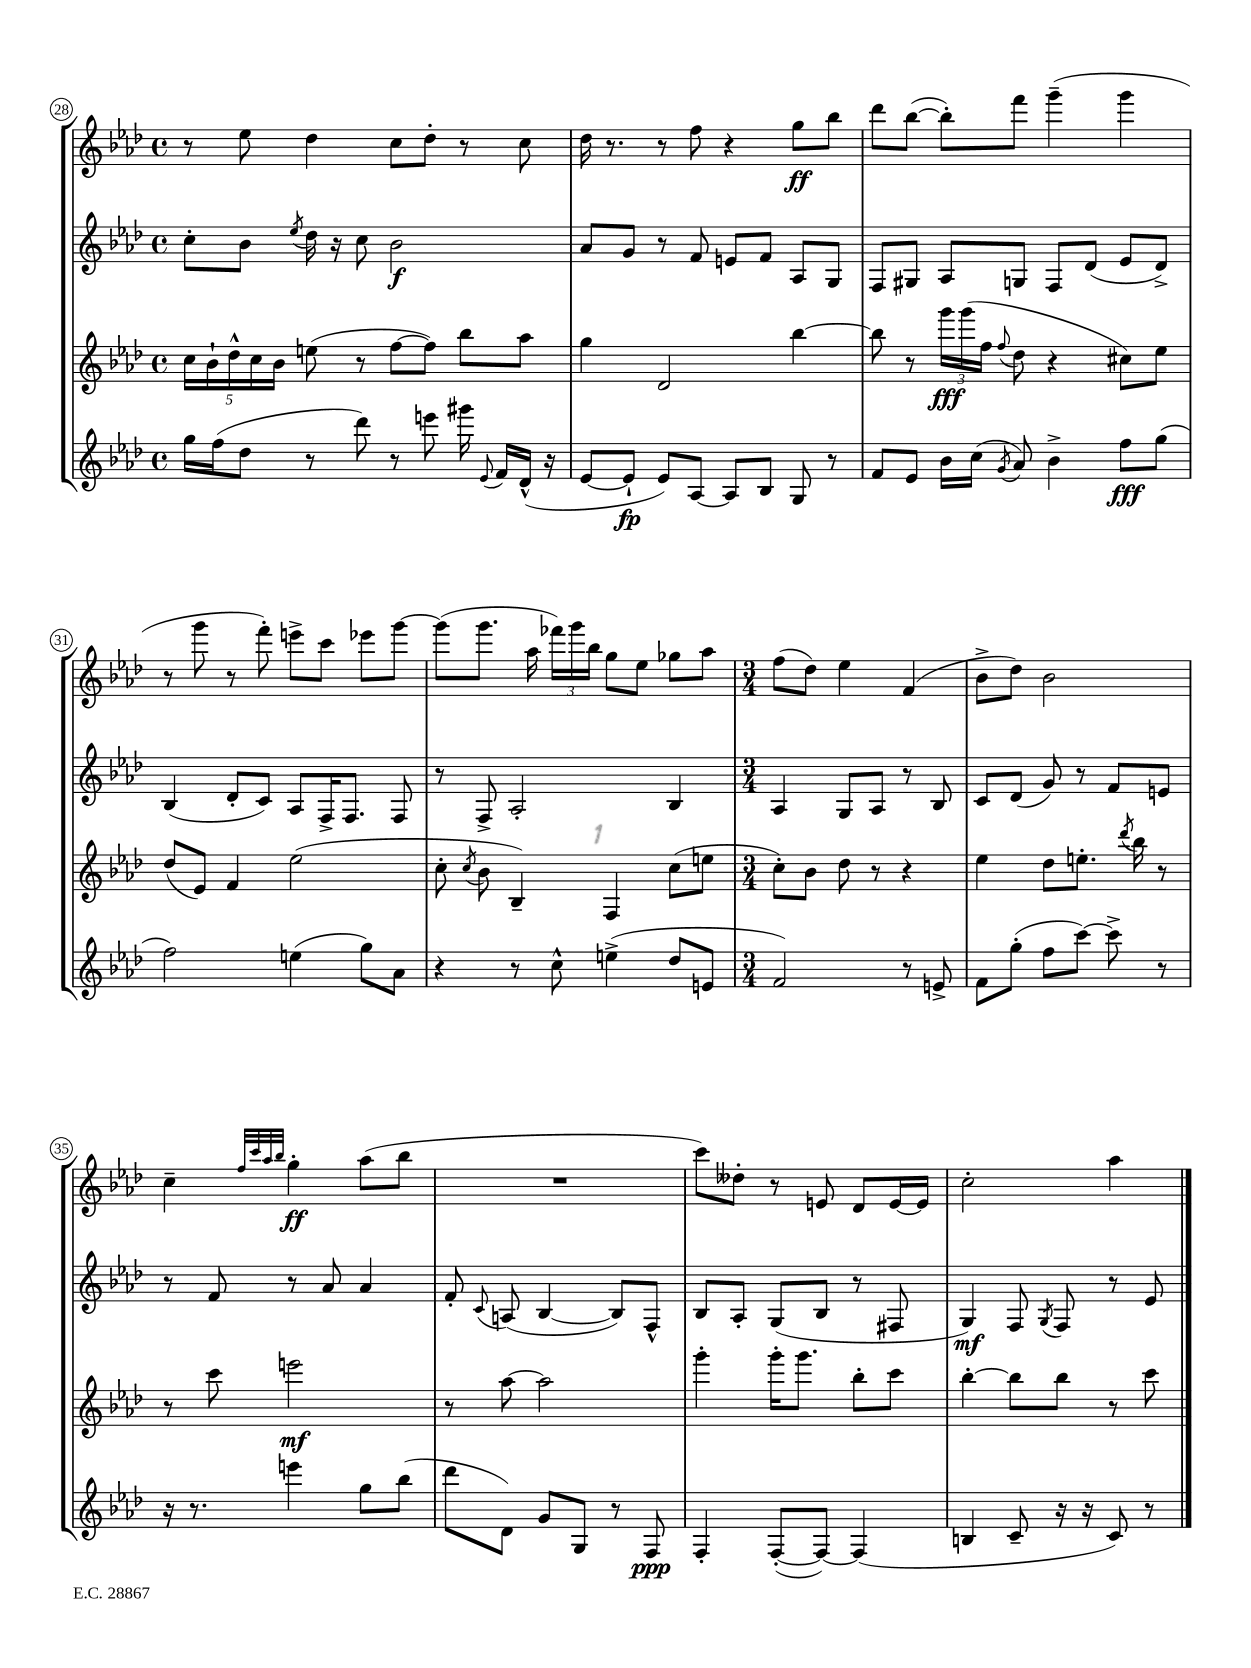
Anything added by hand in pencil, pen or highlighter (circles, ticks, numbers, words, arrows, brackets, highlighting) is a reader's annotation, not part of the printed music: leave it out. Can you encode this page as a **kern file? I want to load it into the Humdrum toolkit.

**kern	**kern	**kern	**kern
*staff4	*staff3	*staff2	*staff1
*clefG2	*clefG2	*clefG2	*clefG2
*k[b-e-a-d-]	*k[b-e-a-d-]	*k[b-e-a-d-]	*k[b-e-a-d-]
*M4/4	*M4/4	*M4/4	*M4/4
*met(c)	*met(c)	*met(c)	*met(c)
16gg	20cc	8cc'	8r
.	20b-`	.	.
(16ff	.	.	.
.	20dd-^^	.	.
8dd-	.	8b-	8ee-
.	20cc	.	.
.	20b-	.	.
.	.	8qee-	.
8r	(8ee	16dd-	4dd-
.	.	16r	.
8ddd-)	8r	8cc	.
8r	[8ff	2b-	8cc
8eee	8ff])	.	8dd-'
16ggg#	8bb-	.	8r
8qqe-	.	.	.
16f	.	.	.
(16d-^^	8aa-	.	8cc
16r	.	.	.
=	=	=	=
[8e-	4gg	8a-	16dd-
.	.	.	8.r
8e-`]	.	8g	.
8e-)	2d-	8r	8r
[8A-	.	8f	8ff
8A-]	.	8e	4r
8B-	.	8f	.
8G	[4bb-	8A-	8gg
8r	.	8G	8bb-
=	=	=	=
8f	8bb-]	8F	8ddd-
8e-	8r	8G#	([8bb-
16b-	24ggg	8A-	8bb-'])
.	(24ggg	.	.
(16cc	.	.	.
.	24ff	.	.
8qg	8qqff	.	.
8a-)	8dd-	8G	8fff
4b-^	4r	8F	(4ggg~
.	.	(8d-	.
8ff	8cc#)	8e-	4ggg
(8gg	8ee-	8d-^)	.
=	=	=	=
2ff)	(8dd-	(4B-	8r
.	8e-)	.	8ggg
.	4f	8d-'	8r
.	.	8c)	8fff')
(4ee	(2ee-	8A-	8eee^
.	.	16F^	8ccc
.	.	8.F	.
8gg)	.	.	8eee-
8a-	.	8F	[8ggg
=	=	=	=
4r	8cc'	8r	(8ggg]
.	8qcc	.	.
.	8b-	8F^	8.ggg
8r	4B-~)	2A-'	.
.	.	.	16aa-
8cc^^	.	.	24fff-)
.	.	.	24ggg
.	.	.	24bb-
(4ee^	4F	.	8gg
.	.	.	8ee-
8dd-	(8cc	4B-	8gg-
8e	8ee	.	8aa-
=	=	=	=
*M3/4	*M3/4	*M3/4	*M3/4
2f)	8cc')	4A-	(8ff
.	8b-	.	8dd-)
.	8dd-	8G	4ee-
.	8r	8A-	.
8r	4r	8r	(4f
8e^	.	8B-	.
=	=	=	=
8f	4ee-	8c	8b-^
(8gg'	.	(8d-	8dd-)
8ff	8dd-	8g)	2b-
[8ccc)	8.ee'	8r	.
8ccc^]	.	8f	.
.	8qddd-	.	.
.	16bb-	.	.
8r	8r	8e	.
=	=	=	=
16r	8r	8r	4cc~
8.r	.	.	.
.	8ccc	8f	.
.	.	.	32qqff
.	.	.	32qqccc
.	.	.	32qqaa-
.	.	.	32qqbb-
4eee	2eee	8r	4gg'
.	.	8a-	.
8gg	.	4a-	(8aa-
(8bb-	.	.	8bb-
=	=	=	=
8ddd-	8r	8f'	2.r
.	.	8qqc	.
8d-)	[8aa-	(8A	.
8g	2aa-]	[4B-	.
8G	.	.	.
8r	.	8B-])	.
8F	.	8F^^	.
=	=	=	=
4F'	4ggg'	8B-	8ccc)
.	.	8A-'	8dd--'
([8F'	16ggg'	(8G	8r
.	8.ggg	.	.
8F_)	.	8B-	8e
(4F]	8bb-'	8r	8d-
.	8ccc	8F#	[16e
.	.	.	16e]
=	=	=	=
4B	[4bb-'	4G)	2cc'
8c~	8bb-]	8F	.
.	.	8qG	.
16r	8bb-	8F	.
16r	.	.	.
8c)	8r	8r	4aa-
8r	8ccc	8e-	.
==	==	==	==
*-	*-	*-	*-
